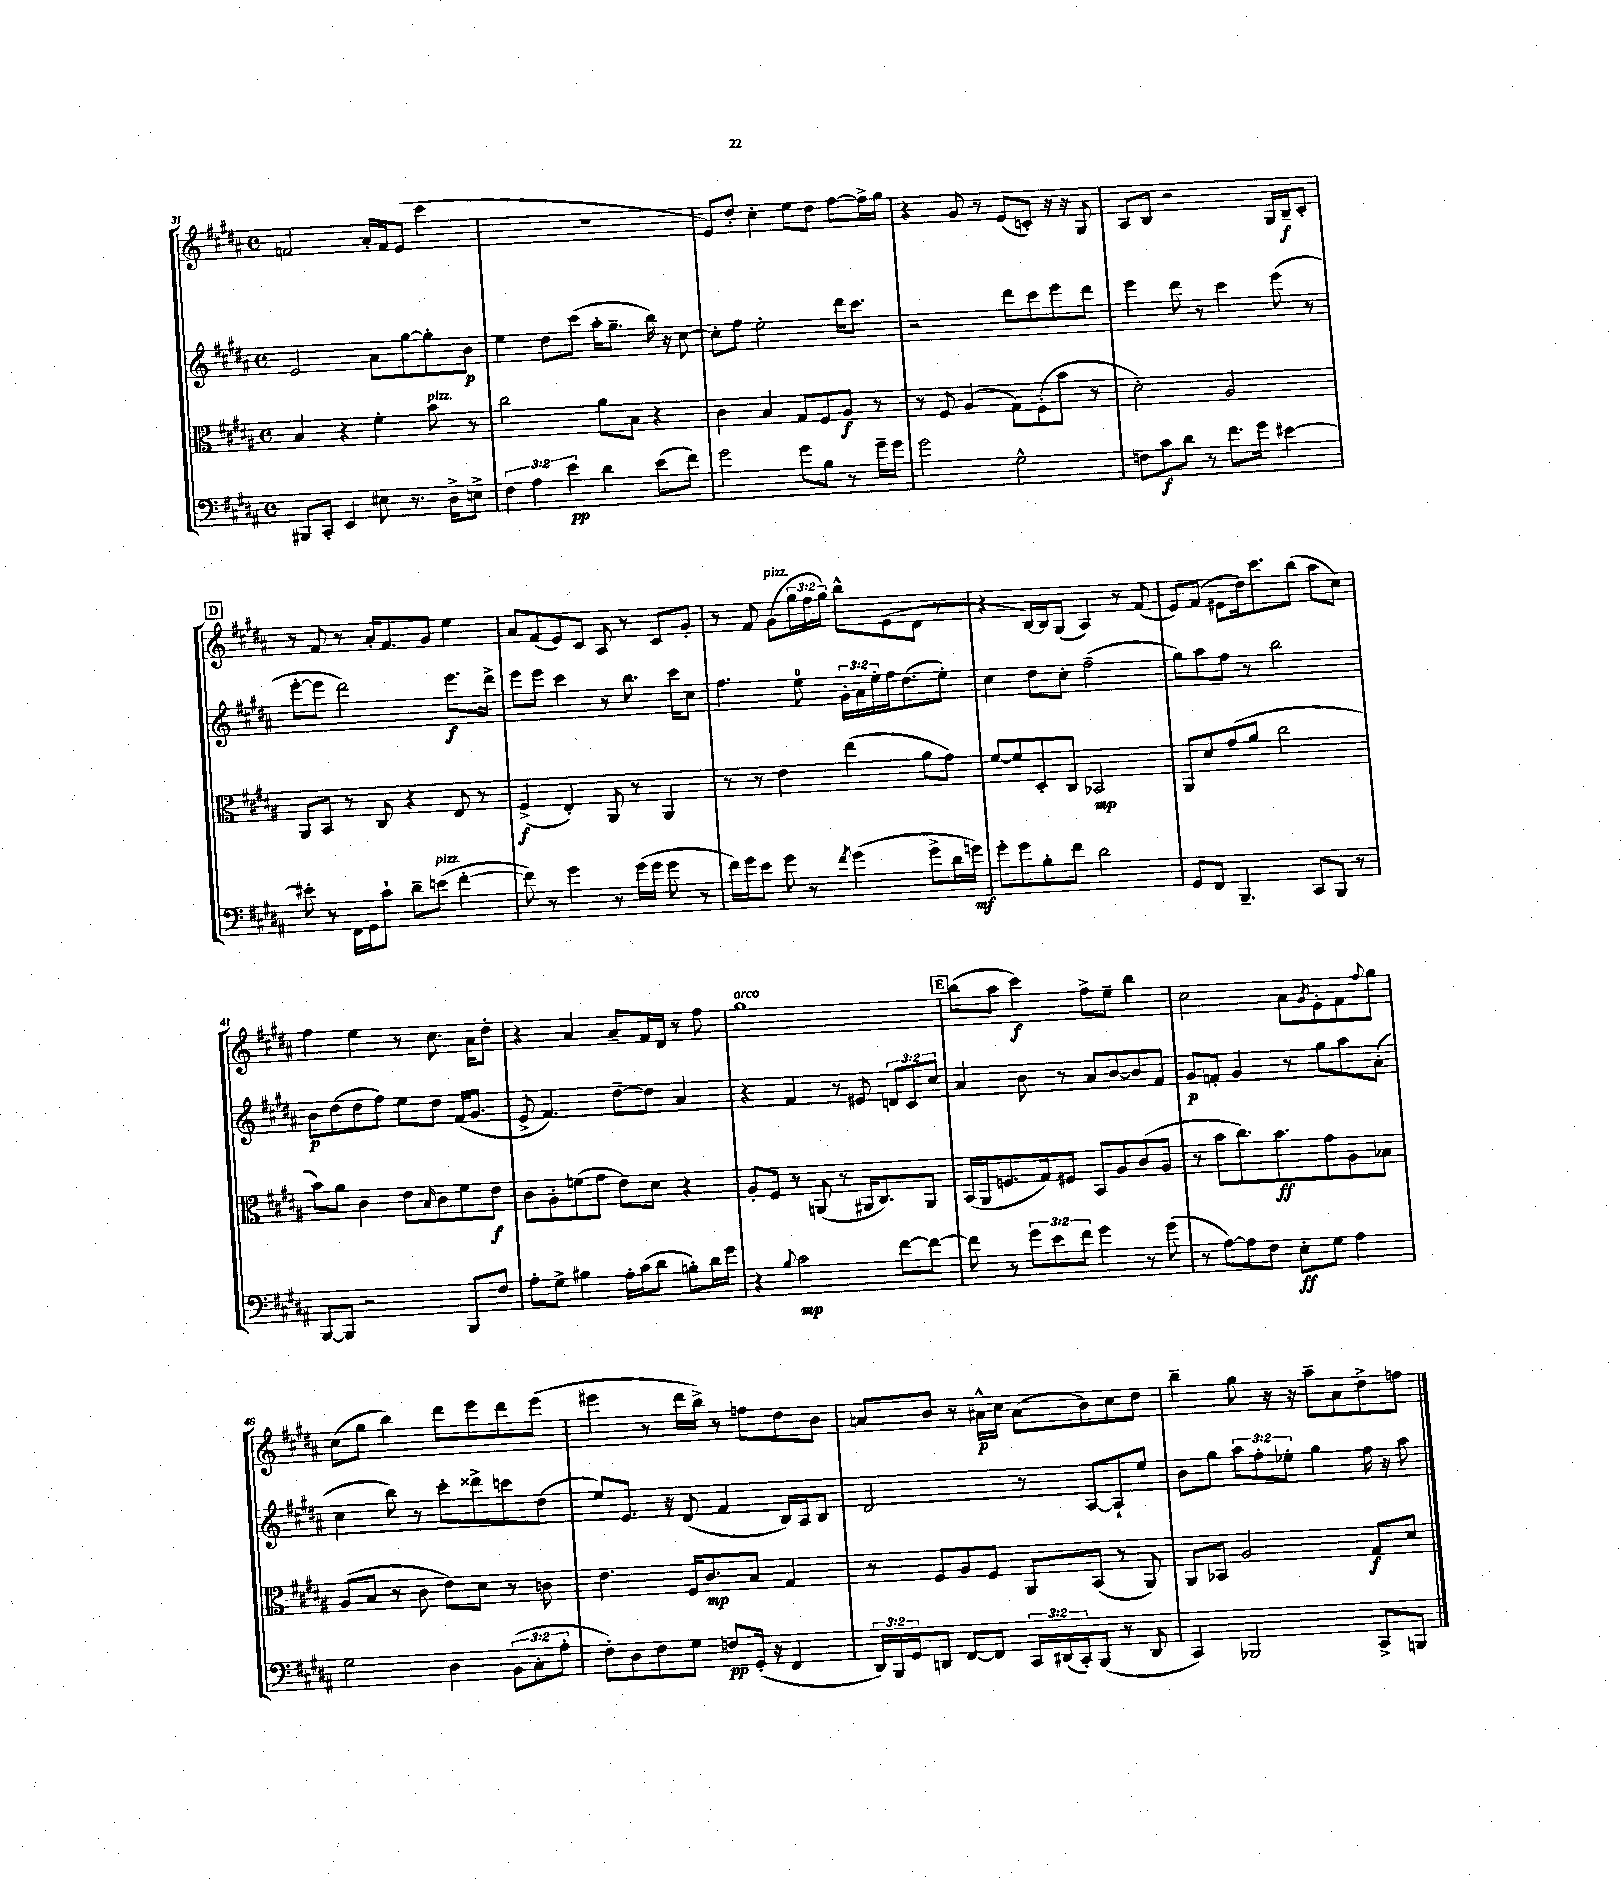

**kern	**dynam	**kern	**dynam	**kern	**dynam	**kern	**dynam
*part4	*part4	*part3	*part3	*part2	*part2	*part1	*part1
*staff4	*staff4	*staff3	*staff3	*staff2	*staff2	*staff1	*staff1
*clefF4	*	*clefC3	*	*clefG2	*	*clefG2	*
*k[f#c#g#d#a#]	*	*k[f#c#g#d#a#]	*	*k[f#c#g#d#a#]	*	*k[f#c#g#d#a#]	*
*M4/4	*	*M4/4	*	*M4/4	*	*M4/4	*
*met(c)	*	*met(c)	*	*met(c)	*	*met(c)	*
=31	=31	=31	=31	=31	=31	=31	=31
8BBB#X/L	.	4B/	.	2e/	.	2fn/	.
8CC#'/J	.	.	.	.	.	.	.
4EE/	.	4r	.	.	.	.	.
8E#X\	.	4f#'\	.	8a#\L	.	16a#'/LL	.
.	.	.	.	.	.	16f/J	.
8.r	.	.	.	[8gg#\	.	(8e/J	.
!	!	!LO:TX:a:i:t=pizz.	!	!	!	!	!
.	.	8b\	.	8gg#'\]	.	4ccc#\	.
16D#^\KL	.	.	.	.	.	.	.
8En^\J	.	8r	.	8b\J	p	.	.
=32	=32	=32	=32	=32	=32	=32	=32
6F#\	.	2cc#\	.	4ee\	.	1r	.
6A#\	.	.	.	.	.	.	.
.	.	.	.	8dd#\L	.	.	.
6e\	pp	.	.	.	.	.	.
.	.	.	.	(8ccc#\J	.	.	.
4d#\	.	8a#\L	.	16aa#'\KL	.	.	.
.	.	.	.	8.gg#~\J	.	.	.
.	.	8B\J	.	.	.	.	.
(8e\L	.	4r	.	16bb\)	.	.	.
.	.	.	.	16r	.	.	.
8f#\J)	.	.	.	[8cc#\	.	.	.
=33	=33	=33	=33	=33	=33	=33	=33
2g#\	.	4c#\	.	8cc#'\L]	.	8e/L)	.
.	.	.	.	8ff#\J	.	8dd#'/J	.
.	.	4B/	.	2ee'\	.	4cc#'\	.
8g#\L	.	8G#/L	.	.	.	8ee\L	.
8B\J	.	8F#/	.	.	.	8dd#\J	.
8r	.	8A#/J	f	16ddd#\KL	.	[8ff#\L	.
.	.	.	.	8.ccc#\J	.	.	.
16g#~\LL	.	8r	.	.	.	16ff#^\L]	.
16g#\JJ	.	.	.	.	.	16gg#\JJ	.
=34	=34	=34	=34	=34	=34	=34	=34
2g#\	.	8r	.	2r	.	4r	.
.	.	8F#/	.	.	.	.	.
.	.	(4A#/	.	.	.	8g#/	.
.	.	.	.	.	.	8r	.
2G#^^\	.	8G#\L)	.	8ddd#\L	.	(8e/L	.
.	.	(8F#'\	.	8ccc#\	.	8cn'/J)	.
.	.	8b\J	.	8eee\	.	16r	.
.	.	.	.	.	.	16r	.
.	.	8r	.	8ddd#\J	.	8G#/	.
=35	=35	=35	=35	=35	=35	=35	=35
8Fn\L	.	2d#'\)	.	4eee\	.	8A#/L	.
8c#\	f	.	.	.	.	8B/J	.
8d#\J	.	.	.	8ddd#\	.	2r	.
8r	.	.	.	8r	.	.	.
8.f#\L	.	2A#/	.	4ccc#\	.	.	.
16g#\Jk	.	.	.	.	.	.	.
[4e#X\	.	.	.	(8eee\	.	16G#/LL	.
.	.	.	.	.	.	16B~/J	f
.	.	.	.	8r	.	8c#'/J	.
!!LO:LB:g=z
!!LO:REH:place=s1:t=D
=36	=36	=36	=36	=36	=36	=36	=36
8e#X'\]	.	8AA#/L	.	[8eee'\L	.	8r	.
8r	.	8BB/J	.	8eee\J]	.	8f#/	.
16FF#\LL	.	8r	.	2ddd#\)	.	8r	.
16GG#\J	.	.	.	.	.	.	.
8c#`\J	.	8C#/	.	.	.	16a#'/KL	.
.	.	.	.	.	.	8.f#/	.
8d#~\L	.	4r	.	.	.	.	.
!LO:TX:a:i:t=pizz.	!	!	!	!	!	!	!
(8en\J	.	.	.	.	.	8g#/J	.
[4f#'\	.	8E/	.	8.eee\L	f	4ee\	.
.	.	8r	.	.	.	.	.
.	.	.	.	16ddd#^\Jk	.	.	.
=37	=37	=37	=37	=37	=37	=37	=37
8f#\])	.	(4F#^/	f	8eee\L	.	8a#/L	.
8r	.	.	.	8eee\J	.	(8f#/	.
4g#\	.	4E'/)	.	4ccc#\	.	8e/)	.
.	.	.	.	.	.	8c#/J	.
8r	.	8AA#/	.	8r	.	8A#/	.
(16g#\LL	.	8r	.	8.bb\	.	8r	.
16g#\JJ	.	.	.	.	.	.	.
8g#\	.	4AA#/	.	.	.	8c#/L	.
.	.	.	.	16ccc#\KL	.	.	.
8r	.	.	.	8cc#\J	.	8g#'/J	.
=38	=38	=38	=38	=38	=38	=38	=38
16f#\LL)	.	8r	.	4.ff#\	.	8r	.
16g#\J	.	.	.	.	.	.	.
8e\J	.	8r	.	.	.	8f#/	.
!	!	!	!	!	!	!LO:TX:a:i:t=pizz.	!
8g#\	.	4e\	.	.	.	(8g#\L	.
8r	.	.	.	8ee\	.	24gg#\L	.
.	.	.	.	.	.	24ff#\	.
.	.	.	.	.	.	24gg#\JJ)	.
8qf#/	.	.	.	.	.	.	.
(4g#\	.	(4ee\	.	24g#'\LL	.	8bb^^\L	.
.	.	.	.	24a#\	.	.	.
.	.	.	.	24ee'\	.	.	.
.	.	.	.	16ff#\J	.	(8e\	.
.	.	.	.	(8.dd#\	.	.	.
8g#^\L	.	8a#\L	.	.	.	8d#\J	.
16d#\L	.	8g#\J)	.	8ee'\J)	.	8r	.
16gn\JJ)	mf	.	.	.	.	.	.
=39	=39	=39	=39	=39	=39	=39	=39
8g#'\L	.	[8f#/L	.	4cc#\	.	4r	.
8g#\	.	8f#/]	.	.	.	.	.
8B'\	.	8D#'/	.	8dd#\L	.	[16B/LL)	.
.	.	.	.	.	.	16B/J]	.
8f#\J	.	8C#/J	.	8cc#'\J	.	(8G#/J	.
2d#\	.	2BB-X/	mp	(2ff#~\	.	4A#/)	.
.	.	.	.	.	.	8r	.
.	.	.	.	.	.	(8f#/	.
=40	=40	=40	=40	=40	=40	=40	=40
8GG#/L	.	8AA#/L	.	8gg#\L)	.	8e/L)	.
8FF#/J	.	8d#/	.	8aa#\	.	(8f#/J	.
4.BBB~/	.	(8g#/	.	8ff#\J	.	8e#X\L	.
.	.	8a#/J	.	8r	.	16dd#\k)	.
.	.	.	.	.	.	8.ccc#\	.
.	.	2cc#\	.	2bb\	.	.	.
8CC#/L	.	.	.	.	.	(8bb\J	.
8BBB/J	.	.	.	.	.	8aa#\L	.
8r	.	.	.	.	.	8cc#\J)	.
!!LO:LB:g=z
=41	=41	=41	=41	=41	=41	=41	=41
[8BBB/L	.	8b\L)	.	8b\L	p	4ff#\	.
8BBB/J]	.	8a#\J	.	(8dd#\	.	.	.
2r	.	4c#\	.	8dd#\	.	4ee\	.
.	.	.	.	8ff#\J)	.	.	.
.	.	8e\L	.	8ee\L	.	8r	.
.	.	16qqB/	.	.	.	.	.
.	.	8c#\	.	8dd#\J	.	8.cc#\	.
8BBB/L	.	8f#\	.	(16f#/KL	.	.	.
.	.	.	.	8.g#/J	.	16a#\KL	.
8F#/J	.	8e\J	f	.	.	8dd#'\J	.
=42	=42	=42	=42	=42	=42	=42	=42
8A#'\L	.	8c#\L	.	8e^/	.	4r	.
8G#^\J	.	8A#'\	.	4.f#/)	.	.	.
4B#X\	.	(8fn\	.	.	.	4a#/	.
.	.	8g#\J	.	.	.	.	.
16A#'\LL	.	8e\L)	.	[8dd#~\L	.	8a#~/L	.
(16c#\J	.	.	.	.	.	.	.
8d#\J	.	8d#\J	.	8dd#\J]	.	16f#/L	.
.	.	.	.	.	.	16d#/JJ	.
8Bn'\L)	.	4r	.	4a#/	.	8r	.
16d#\L	.	.	.	.	.	8ff#\	.
16g#\JJ	.	.	.	.	.	.	.
=43	=43	=43	=43	=43	=43	=43	=43
!	!	!	!	!	!	!LO:TX:a:i:t=arco	!
4r	.	8A#'/L	.	4r	.	1gg#	.
.	.	8F#/J	.	.	.	.	.
8qqB/	.	.	.	.	.	.	.
2c#\	mp	8r	.	4f#/	.	.	.
.	.	(8AAn/	.	.	.	.	.
.	.	8r	.	8r	.	.	.
.	.	16AA#X/KL	.	8e#X/	.	.	.
.	.	8.C#/)	.	.	.	.	.
[8f#\L	.	.	.	12dn/L	.	.	.
.	.	.	.	12c#/	.	.	.
8f#\J_	.	8AA#/J	.	.	.	.	.
.	.	.	.	12cc#/J	.	.	.
!!LO:REH:place=s1:t=E
=44	=44	=44	=44	=44	=44	=44	=44
8f#\]	.	(16BB/LL	.	4a#/	.	(8bb\L	.
.	.	16AA#/J	.	.	.	.	.
8r	.	8.Fn/	.	.	.	8aa#\J	.
12g#\L	.	.	.	8b\	.	4ccc#\)	f
.	.	16G#/k)	.	.	.	.	.
12e\	.	.	.	.	.	.	.
.	.	8F#X/J	.	8r	.	.	.
12f#\J	.	.	.	.	.	.	.
4g#\	.	8BB/L	.	8a#/L	.	8ff#^\L	.
.	.	8A#/	.	[8b/	.	8ee~\J	.
8r	.	(8c#/	.	8b/]	.	4bb\	.
(8g#\	.	8A#/J	.	8f#/J	.	.	.
=45	=45	=45	=45	=45	=45	=45	=45
8r	.	8r	.	8g#/L	p	2cc#\	.
[8A#\L)	.	8b\L	.	8fn'/J	.	.	.
8A#\]	.	8.cc#\)	.	4g#/	.	.	.
8F#\J	.	.	.	.	.	.	.
.	.	8.b\	ff	.	.	.	.
8E'\L	ff	.	.	8r	.	8a#\L	.
.	.	.	.	.	.	8qg#/	.
8G#\J	.	8g#\	.	8gg#\L	.	8e'\	.
4A#\	.	8A#\	.	8aa#\	.	8f#\	.
.	.	.	.	.	.	8qqff#/	.
.	.	8B-X\J	.	(8a#'\J	.	8gg#\J	.
!!LO:LB:g=z
=46	=46	=46	=46	=46	=46	=46	=46
2G#\	.	(8A#/L	.	4cc#\	.	(8cc#\L	.
.	.	8B/J	.	.	.	8gg#\J	.
.	.	8r	.	8bb\)	.	4bb\)	.
.	.	8c#\	.	8r	.	.	.
4D#\	.	8e\L)	.	8ccc#'\L	.	8ddd#\L	.
.	.	8d#\J	.	8ddd##X^\	.	8eee\	.
(12BB\L	.	8r	.	8cccn\	.	8ddd#\	.
12C#'\	.	.	.	.	.	.	.
.	.	8cn\	.	(8dd#\J	.	(8eee\J	.
12A#'\J	.	.	.	.	.	.	.
=47	=47	=47	=47	=47	=47	=47	=47
8F#'\L)	.	4.e\	.	8ee/L)	.	4eee#X\	.
8D#\	.	.	.	8.e/J	.	.	.
8F#\	.	.	.	.	.	8r	.
.	.	.	.	16r	.	.	.
8G#\J	.	16F#/KL	.	(8d#/	.	16ddd#\LL	.
.	.	8.c#/	mp	.	.	16bb^\JJ)	.
8Fn/L	pp	.	.	4f#/	.	8r	.
(16GG#'/Jk	.	8B/J	.	.	.	8ffn\L	.
16r	.	.	.	.	.	.	.
4FF#/	.	4G#/	.	16B/LL)	.	8dd#\	.
.	.	.	.	16A#/J	.	.	.
.	.	.	.	8B/J	.	8b\J	.
=48	=48	=48	=48	=48	=48	=48	=48
24DD#/LL)	.	8r	.	2d#/	.	8an/L	.
24BBB/	.	.	.	.	.	.	.
24GG#/J	.	.	.	.	.	.	.
8DDn/J	.	8F#/L	.	.	.	8b/J	.
[8FF#/L	.	8A#/	.	.	.	8r	.
8FF#/J]	.	8F#/J	.	.	.	16a#X^^\LL	p
.	.	.	.	.	.	16cc#\JJ	.
24CC#/LL	.	8AA#/L	.	8r	.	(8a#\L	.
(24DD#X/	.	.	.	.	.	.	.
24CC#'/J)	.	.	.	.	.	.	.
(8BBB/J	.	(8BB/J	.	[8A#/L	.	8b\)	.
8r	.	8r	.	8A#`/]	.	8cc#\	.
8DD#/	.	8AA#/)	.	8ee/J	.	8dd#\J	.
=49	=49	=49	=49	=49	=49	=49	=49
4CC#/)	.	8AA#/L	.	8b\L	.	4bb~\	.
.	.	8BB-X/J	.	8gg#\J	.	.	.
2BBB-X/	.	2A#/	.	12aa#\L	.	8gg#\	.
.	.	.	.	12ff#'\	.	.	.
.	.	.	.	.	.	16r	.
.	.	.	.	12ee-X'\J	.	.	.
.	.	.	.	.	.	16r	.
.	.	.	.	4gg#\	.	8aa#~\L	.
.	.	.	.	.	.	8a#\	.
8CC#^/L	.	8G#/L	f	16ff#\	.	8dd#^\	.
.	.	.	.	16r	.	.	.
8BBBn/J	.	8d#/J	.	8aa#\	.	8ffn\J	.
==	==	==	==	==	==	==	==
*-	*-	*-	*-	*-	*-	*-	*-
